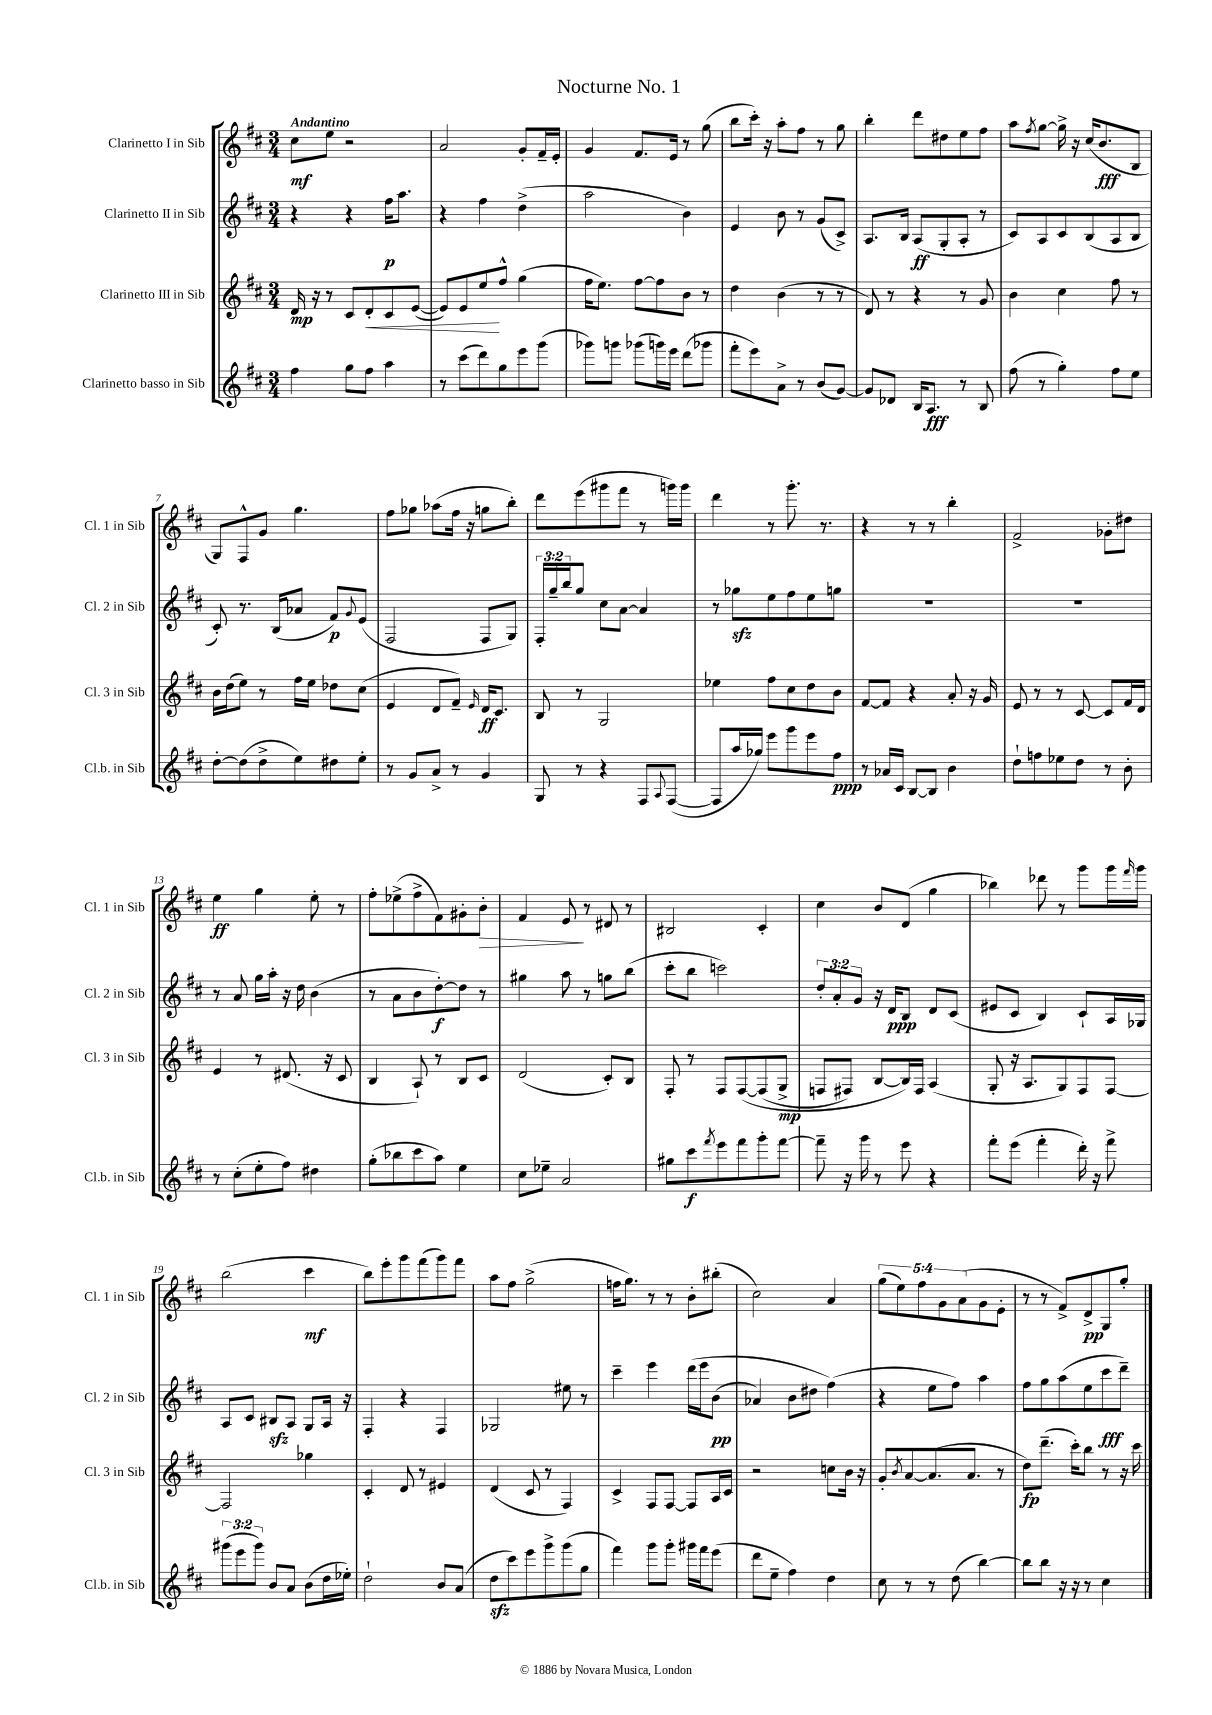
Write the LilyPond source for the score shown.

\header { title = "Nocturne No. 1" }
<<
\new StaffGroup <<
\new Staff = "s0" \with { instrumentName = "Clarinetto I in Sib" shortInstrumentName = "Cl. 1 in Sib" } {
    \clef treble \key d \major \numericTimeSignature \time 3/4 \override Staff.TupletNumber.text = #tuplet-number::calc-fraction-text \tempo "Andantino"
    cis''8\mf e''8 r2 |
    a'2 g'8-. fis'16-- e'16-. |
    g'4 fis'8. e'16 r8 g''8( |
    b''8 cis'''16-.) r16 a''8-. fis''8 r8 g''8 |
    b''4-. d'''8 dis''8 e''8 fis''8 |
    a''8 \acciaccatura { fis''8 } g''8~ g''16-> r16 cis''16( b'8.\fff b8 |
    g8) fis8-^ g'8 g''4. |
    fis''8 ges''8 aes''8( fis''16 r16 g''8 b''8-.) |
    d'''8 e'''8( gis'''8 fis'''8 r8 g'''16) g'''16 |
    d'''4 r8 g'''8.-. r8. |
    r4 r8 r8 b''4-. |
    fis'2-> ges'8-. dis''8 |
    e''4\ff g''4 e''8-. r8 |
    fis''8-. ees''8->( fis''8-> fis'8) gis'8-. b'8-.\> |
    fis'4 e'8\! r8 dis'8 r8 |
    bis2 cis'4-. |
    cis''4 b'8 d'8( g''4 |
    bes''4) des'''8 r8 g'''8 g'''16 \grace { fis'''16 } g'''16 |
    b''2( cis'''4\mf |
    b''8) e'''8-. g'''8 fis'''8( g'''8) fis'''8 |
    a''8 fis''8 g''2->( |
    f''16 g''8.) r8 r8 b'8-. bis''8-.( |
    cis''2) a'4 |
    \tuplet 5/4 { g''8( e''8) fis''8 g'8 a'8( } g'8 e'8-. |
    r8 r8 fis'8->) d'8->\pp g8 g''8-. \bar "|." |
}
\new Staff = "s1" \with { instrumentName = "Clarinetto II in Sib" shortInstrumentName = "Cl. 2 in Sib" } {
    \clef treble \key d \major \numericTimeSignature \time 3/4 \override Staff.TupletNumber.text = #tuplet-number::calc-fraction-text
    r4 r4 fis''16\p a''8. |
    r4 fis''4 d''4->( |
    a''2 b'4) |
    e'4 b'8 r8 g'8( cis'8->) |
    a8. b16 a8\ff( g8-. a8-. r8 |
    cis'8) a8 cis'8 b8( a8 b8 |
    cis'8-.) r8. b16( aes'8 fis'8\p) \appoggiatura { g'8 } e'8( |
    fis2 fis8 g8) |
    \tuplet 3/2 { fis16-. g''16-- b''16 } g''8 cis''8 a'8~ a'4 |
    r8 ges''8\sfz e''8 fis''8 e''8 g''8 |
    R2. |
    R2. |
    r8 a'8 g''16 a''16-. r16 d''16 b'4( |
    r8 a'8 b'8 d''8~-.\f) d''8 r8 |
    gis''4 a''8 r8 g''8 b''8( |
    cis'''8-. b''8 c'''2) |
    \tuplet 3/2 { d''8-. a'8-. g'8 } r16 d'16\ppp b8 d'8 cis'8( |
    eis'8 cis'8 b4) cis'8-! a16 ges16 |
    a8 cis'8 bis8\sfz a8 g8 a16 r16 |
    fis4-. r4 fis4 |
    ges2 eis''8 r8 |
    cis'''4-- e'''4 d'''16\( e'''16 b'8\pp( |
    aes'4) b'8 dis''8 fis''4(\) |
    r4 e''8 fis''8) a''4 |
    fis''8 g''8 a''8( e''8 cis'''8\fff d'''8--) \bar "|." |
}
\new Staff = "s2" \with { instrumentName = "Clarinetto III in Sib" shortInstrumentName = "Cl. 3 in Sib" } {
    \clef treble \key d \major \numericTimeSignature \time 3/4
    d'16\mp r16 r8 cis'8 d'8-.\< cis'8 e'8~( |
    e'8) e'8 e''8\! fis''8-^ g''4( |
    fis''16 e''8.) fis''8~ fis''8 b'8 r8 |
    d''4 b'4( r8 r8 |
    d'8) r8 r4 r8 g'8 |
    b'4 cis''4 fis''8 r8 |
    b'16 d''16( e''8) r8 fis''16 e''16 des''8 cis''8( |
    e'4 d'8 fis'8--) \grace { e'16 } d'16\ff cis'8. |
    b8 r8 g2 |
    ees''4 fis''8 cis''8 d''8 b'8 |
    fis'8~ fis'8 r4 a'8-. r16 g'16 |
    e'8 r8 r8 cis'8~ cis'8 fis'16 d'16 |
    e'4 r8 dis'8.( r16 cis'8 |
    b4 a8-!) r8 b8 cis'8 |
    d'2( cis'8-.) b8 |
    fis8-. r8 fis8 fis8~\( fis8( g8->\mp |
    f8 fis8) b8~ b16\) fis16 a4( |
    g8-. r16 a8. g8) fis8 fis8~ |
    fis2 ges''4 |
    cis'4-. d'8 r8 eis'4 |
    d'4( cis'8 r8 fis4) |
    cis'4-> fis8 fis8~ fis8 a16 cis'16 |
    r2 c''8 b'16 r16 |
    g'8-. \acciaccatura { b'8 } a'8~ a'8.( a'8. r8 |
    d''8\fp) d'''8.--( cis'''16-.) b''8 r8 r16 cis'''16 \bar "|." |
}
\new Staff = "s3" \with { instrumentName = "Clarinetto basso in Sib" shortInstrumentName = "Cl.b. in Sib" } {
    \clef treble \key d \major \numericTimeSignature \time 3/4 \override Staff.TupletNumber.text = #tuplet-number::calc-fraction-text
    fis''4 g''8 fis''8 a''4 |
    r8 cis'''8( d'''8) g''8 e'''8 g'''8( |
    ges'''8) g'''8 ges'''8( g'''16) e'''16 d'''8( ges'''8 |
    fis'''8-. e'''8) a'8-> r8 b'8( g'8~) |
    g'8 des'8 b16 a8.\fff r8 b8 |
    fis''8( r8 g''4-.) fis''8 e''8 |
    d''8~-. d''8( d''8-> e''8) dis''8 e''8-. |
    r8 g'8 a'8-> r8 g'4 |
    g8 r8 r4 fis8 \appoggiatura { a8 } fis8~( |
    fis8 a''16 ges''16) e'''8 g'''8 e'''8 fis''8\ppp |
    r8 aes'16 cis'16 b8~ b8 b'4 |
    d''8-! f''8 ees''8 d''8 r8 b'8-. |
    r8 cis''8-.( e''8-. fis''8) dis''4 |
    g''8-.( bes''8 cis'''8 a''8) e''4 |
    cis''8 ees''8-- a'2 |
    gis''8 cis'''8\f \acciaccatura { fis'''8 } e'''8 fis'''8 g'''8-. fis'''8~ |
    fis'''8-- r16 g'''16 r8 e'''8 r4 |
    fis'''8-. e'''8( fis'''4-. d'''16-.) r16 fis'''8-> |
    \tuplet 3/2 { gis'''8( e'''8 gis'''8) } b'8 a'8 b'8( d''16 ees''16-.) |
    d''2-! b'8 a'8( |
    d''8\sfz cis'''8) e'''8 g'''8-> g'''8( g''8 |
    fis'''4) g'''8 g'''8-. gis'''16 fis'''16 e'''8( |
    d'''8 e''8-- fis''4) d''4 |
    cis''8 r8 r8 d''8( b''4~) |
    b''8 b''8 r16 r16 r8 cis''4 \bar "|." |
}
>>
>>
